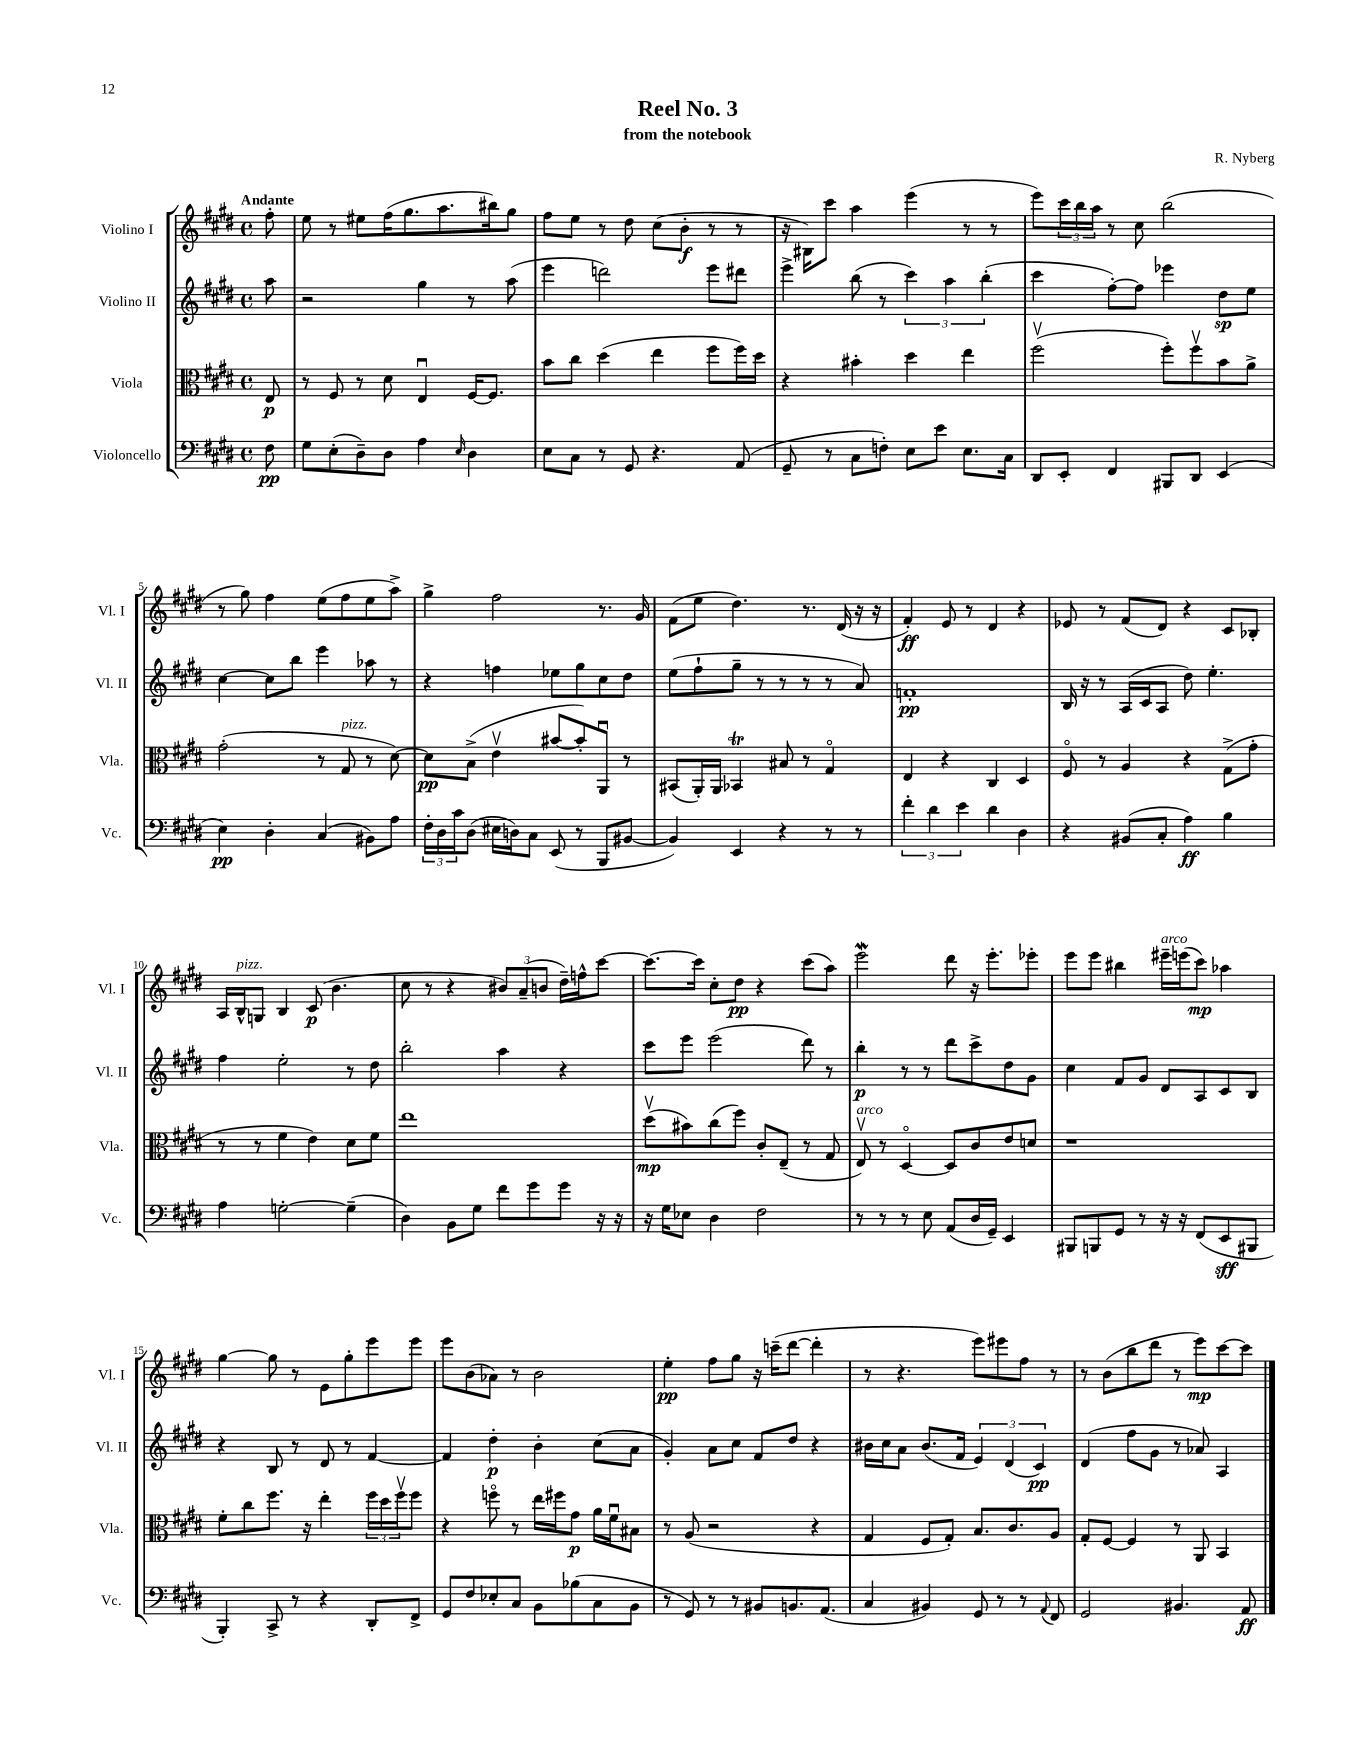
\header { title = "Reel No. 3" composer = "R. Nyberg" subtitle = "from the notebook" }
<<
\new StaffGroup <<
\new Staff = "s0" \with { instrumentName = "Violino I" shortInstrumentName = "Vl. I" } {
    \clef treble \key e \major \defaultTimeSignature \time 4/4 \partial 8 \tempo "Andante"
    fis''8-. |
    e''8 r8 eis''8 fis''16( gis''8. a''8. bis''16) gis''8 |
    fis''8 e''8 r8 dis''8 cis''8( b'8-.\f r8 r8 |
    r16 bis16) cis'''8 a''4 e'''4( r8 r8 |
    e'''8) \tuplet 3/2 { cis'''16 b''16 a''16 } r8 cis''8 b''2( |
    r8 gis''8) fis''4 e''8( fis''8 e''8 a''8->) |
    gis''4-> fis''2 r8. gis'16 |
    fis'8( e''8 dis''4.) r8. dis'16( r16 r16 |
    fis'4-.\ff) e'8 r8 dis'4 r4 |
    ees'8 r8 fis'8( dis'8) r4 cis'8 bes8-. |
    a16 b16-^^\markup { \italic "pizz." } g8 b4 cis'8\p( b'4. |
    cis''8 r8 r4 \tuplet 3/2 { bis'8) a'8--( b'8 } dis''16--) f''16-^ cis'''8~ |
    cis'''8.~ cis'''16 cis''8-. dis''8\pp r4 cis'''8( a''8) |
    e'''2\mordent dis'''8 r16 e'''8.-. ees'''8-. |
    e'''8 e'''8 bis''4 eis'''16--^\markup { \italic "arco" } e'''16( cis'''8\mp) aes''4 |
    gis''4~ gis''8 r8 e'8 gis''8-. e'''8 e'''8 |
    e'''8 b'8( aes'8) r8 b'2 |
    e''4-.\pp fis''8 gis''8 r16 c'''16--( dis'''8~ dis'''4-. |
    r8 r4. e'''8) eis'''8 fis''8 r8 |
    r8 b'8( b''8 dis'''8 r8 e'''8\mp) cis'''8~ cis'''8 \bar "|." |
}
\new Staff = "s1" \with { instrumentName = "Violino II" shortInstrumentName = "Vl. II" } {
    \clef treble \key e \major \defaultTimeSignature \time 4/4 \partial 8
    a''8 |
    r2 gis''4 r8 a''8( |
    e'''4 d'''2) e'''8 dis'''8 |
    e'''4-> b''8( r8 \tuplet 3/2 { cis'''4) a''4 b''4-.( } |
    cis'''4 fis''8~-.) fis''8 ees'''4 dis''8\sp e''8 |
    cis''4~ cis''8 b''8 e'''4 aes''8 r8 |
    r4 f''4 ees''8 gis''8 cis''8 dis''8 |
    e''8( fis''8-! gis''8-- r8 r8 r8 r8 a'8) |
    f'1-.\pp |
    b16 r16 r8 a16( cis'16 a8 dis''8) e''4.-. |
    fis''4 e''2-. r8 dis''8 |
    b''2-. a''4 r4 |
    cis'''8 e'''8 e'''2( dis'''8) r8 |
    b''4-.\p r8 r8 dis'''8 cis'''8-> dis''8 gis'8 |
    cis''4 fis'8 gis'8 dis'8 a8 cis'8 b8 |
    r4 b8 r8 dis'8 r8 fis'4~ |
    fis'4 dis''4-.\p b'4-. cis''8( a'8 |
    gis'4-.) a'8 cis''8 fis'8 dis''8 r4 |
    bis'16 cis''16 a'8 bis'8.( fis'16 \tuplet 3/2 { e'4) dis'4( cis'4\pp) } |
    dis'4( fis''8 gis'8 r8 aes'8) a4 \bar "|." |
}
\new Staff = "s2" \with { instrumentName = "Viola" shortInstrumentName = "Vla." } {
    \clef alto \key e \major \defaultTimeSignature \time 4/4 \partial 8
    e8\p |
    r8 fis8 r8 dis'8 e4\downbow fis16~ fis8. |
    b'8 cis''8 dis''4( e''4 fis''8 fis''16) dis''16 |
    r4 bis'4-. dis''4 e''4 |
    fis''2\upbow( fis''8-.) fis''8\upbow b'8 a'8-> |
    gis'2-.( r8 gis8^\markup { \italic "pizz." } r8 dis'8~) |
    dis'8\pp b8->( e'4\upbow bis'8~ bis'8-.) a,8\downbow r8 |
    bis,8( a,16-.) a,16 bes,4\trill bis8 r8 gis4\flageolet |
    e4 r4 cis4 dis4 |
    fis8\flageolet r8 a4 r4 gis8->( gis'8-. |
    r8 r8 fis'4 e'4) dis'8 fis'8 |
    e''1 |
    dis''8\upbow\mp( bis'8) cis''8( fis''8) cis'8-. e8--( r8 gis8 |
    e8\upbow^\markup { \italic "arco" }) r8 dis4~\flageolet dis8 cis'8 e'8 d'8 |
    r1 |
    fis'8-. cis''8 fis''8. r16 e''4-. \tuplet 3/2 { fis''16 dis''16 fis''16\upbow } fis''8 |
    r4 f''8\flageolet r8 e''16 fis''16 gis'8\p a'16 fis'16\downbow bis8 |
    r8 a8( r2 r4 |
    gis4 fis8 gis8-.) b8. cis'8. a8 |
    gis8-. fis8~ fis4 r8 a,8 b,4 \bar "|." |
}
\new Staff = "s3" \with { instrumentName = "Violoncello" shortInstrumentName = "Vc." } {
    \clef bass \key e \major \defaultTimeSignature \time 4/4 \partial 8
    fis8\pp |
    gis8 e8-.( dis8--) dis8 a4 \grace { e16 } dis4 |
    e8 cis8 r8 gis,8 r4. a,8( |
    gis,8-- r8 cis8 f8-.) e8 e'8 e8. cis16 |
    dis,8 e,8-. fis,4 bis,,8 dis,8 e,4( |
    e4\pp) dis4-. cis4( bis,8) a8 |
    \tuplet 3/2 { fis16-. dis16 cis'16 } dis8( eis16 d16) cis8 e,8( r8 b,,8 bis,8~ |
    bis,4) e,4 r4 r8 r8 |
    \tuplet 3/2 { fis'4-. dis'4 e'4 } dis'4 dis4 |
    r4 bis,8( cis8-. a4\ff) b4 |
    a4 g2~-. g4--( |
    dis4) b,8 gis8 fis'8 gis'8 gis'8 r16 r16 |
    r16 gis16 ees8 dis4 fis2 |
    r8 r8 r8 e8 a,8( dis16 gis,16--) e,4 |
    bis,,8 b,,8 gis,8 r8 r16 r16 fis,8( e,8\sff bis,,8 |
    b,,4-.) cis,8-> r8 r4 dis,8-. fis,8-> |
    gis,8 fis8 ees8-. cis8 b,8 bes8( cis8 b,8 |
    r8 gis,8) r8 r8 bis,8 b,8. a,8.( |
    cis4 bis,4) gis,8 r8 r8 \appoggiatura { a,8 } fis,8 |
    gis,2 bis,4. a,8\ff \bar "|." |
}
>>
>>
